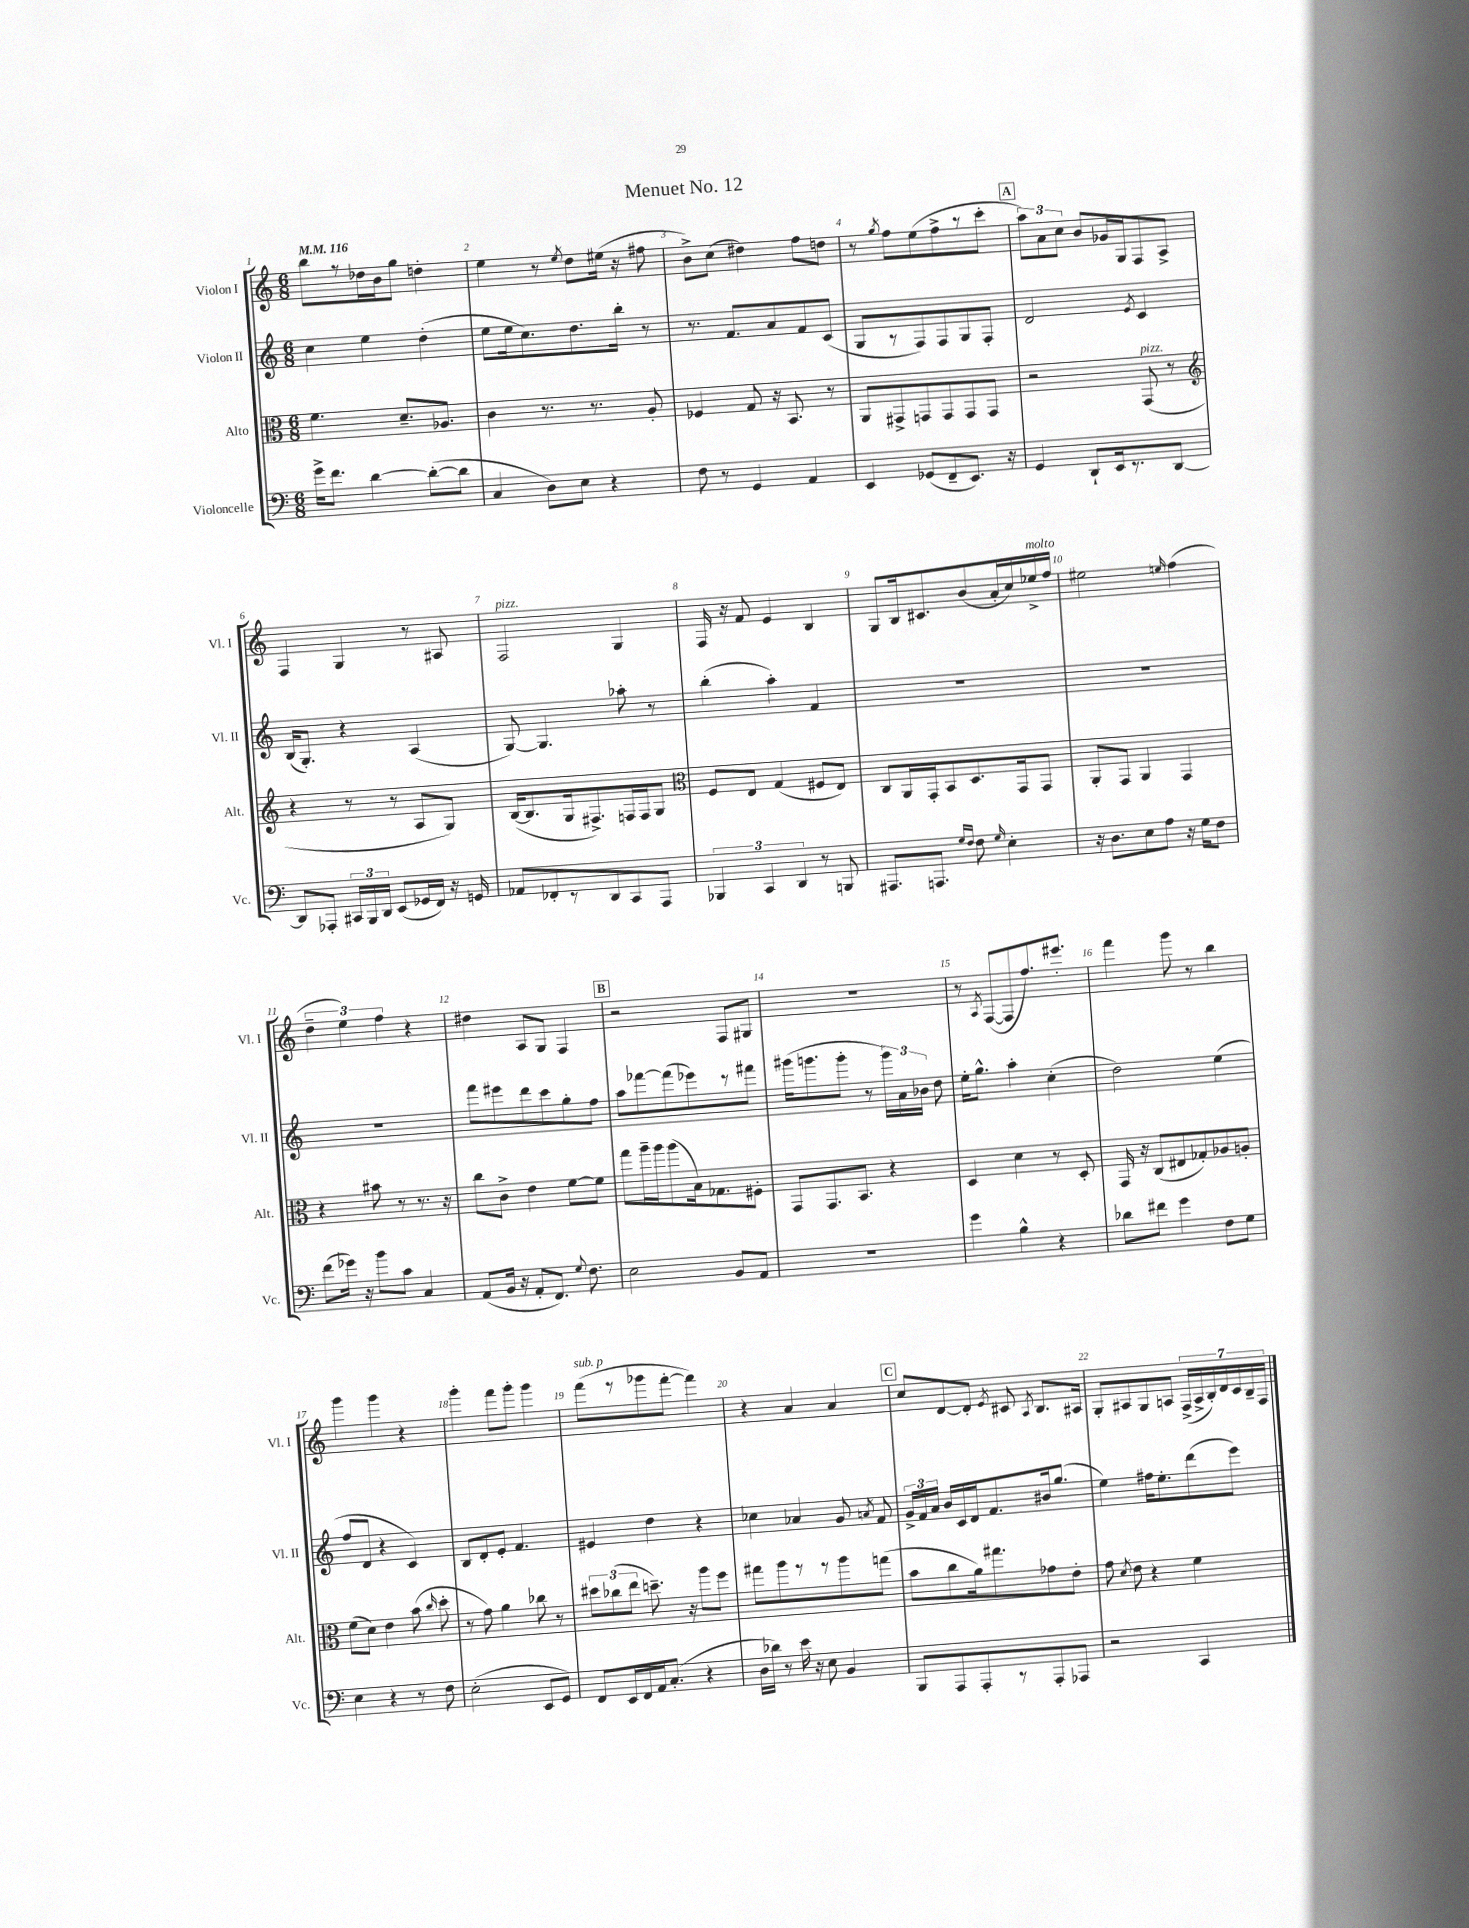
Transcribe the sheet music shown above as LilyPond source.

\header { title = "Menuet No. 12" }
<<
\new StaffGroup <<
\new Staff = "s0" \with { instrumentName = "Violon I" shortInstrumentName = "Vl. I" } {
    \clef treble \key c \major \numericTimeSignature \time 6/8 \tempo 4 = 116
    \autoBeamOff b''8[ r8 des''16 b'16 g''8] d''4-. |
    e''4 r8 \acciaccatura { e''8 } d''8[ eis''16]( r16 fis''8 |
    b'8[->) c''8]( dis''4) f''8[ d''8] |
    r8 \acciaccatura { g''8 } f''8[ e''8( f''8-> r8 c'''8]-. |
    \mark \markup { \box "A" } \tuplet 3/2 { a''8[) a'8 c''8] } b'8[ ges'16 g16 f8 a8]-> |
    f4 g4 r8 ais8 |
    f2^\markup { \italic "pizz." } g4 |
    f16 r16 f'8 e'4 b4 |
    g8[ b16 cis'8. b'8( a'16-. c''16) ees''16->^\markup { \italic "molto" } f''16] |
    eis''2 \grace { e''16 } f''4( |
    \tuplet 3/2 { d''4-- e''4) f''4 } r4 |
    dis''4 a8[ g8] f4 |
    \mark \markup { \box "B" } r2 f8[ gis8] |
    R2. |
    r8 \acciaccatura { a8 } f8[~( f8 f''8.) eis'''8.]-. |
    f'''4 g'''8 r8 b''4 |
    g'''4 g'''4 r4 |
    g'''4-. f'''8[ g'''8]-. g'''4 |
    f'''8[^\markup { \italic "sub. p" }( r8 ges'''8 f'''8]~-. f'''4) |
    r4 a'4 a'4 |
    \mark \markup { \box "C" } c''8[ d'8~ d'8]-. \acciaccatura { e'8 } cis'8 \acciaccatura { a8 } b8.[ ais16] |
    g8[-. ais8 g8 a8] \tuplet 7/4 { f16[->( a16-> b16-.) d'16 c'16 b16-- f16] } \bar "|." |
}
\new Staff = "s1" \with { instrumentName = "Violon II" shortInstrumentName = "Vl. II" } {
    \clef treble \key c \major \numericTimeSignature \time 6/8
    \autoBeamOff c''4 e''4 d''4-.( |
    e''8[ e''16 c''8.) d''8. b''16]-. r8 |
    r8. f'8.[ a'8 f'8 c'8]( |
    g8[ r8 f8) f8 g8 f8]-. |
    \mark \markup { \box "A" } d'2 \acciaccatura { e'8 } c'4 |
    b16[( g8.]-.) r4 a4( |
    g8~) g4. aes''8-. r8 |
    b''4-.( a''4-.) f'4 |
    R2. |
    R2. |
    R2. |
    f'''8[ eis'''8 d'''8 c'''8 g''8-. f''8] |
    \mark \markup { \box "B" } a''8[ fes'''8~ fes'''8( ees'''8) r8 fis'''8] |
    gis'''16[( g'''8. g'''8]-. r8 \tuplet 3/2 { g'''16[) a'16 bes'16] } d''8 |
    e''16[-. g''8.]-^ a''4-. c''4-.( |
    d''2) e''4( |
    f''8[ d'8] r4 c'4) |
    b8[ d'8-. e'8]-. f'4. |
    eis'4 d''4 r4 |
    ces''4 aes'4 g'8 \acciaccatura { a'8 } f'8 |
    \mark \markup { \box "C" } \tuplet 3/2 { g'16[-> f'16 a'16] } b'16[ c'16 d'16 f'8. bis'16 g''8.]( |
    e''4) fis''16[ e''8.-. d'''8( e'''8]) \bar "|." |
}
\new Staff = "s2" \with { instrumentName = "Alto" shortInstrumentName = "Alt." } {
    \clef alto \key c \major \numericTimeSignature \time 6/8
    \autoBeamOff f'4. d'8.[-- aes8.] |
    c'4 r8. r8. a8-. |
    fes4 g8 r16 b,8. r8 |
    a,8[ gis,8-> g,8 g,8 g,8 g,8] |
    \mark \markup { \box "A" } r2 g,8^\markup { \italic "pizz." }( r8 |
    \clef treble r4 r8 r8 a8[ g8]) |
    b16[~( b8. g16 fis8.->) f16 f16 g8] |
    \clef alto f8[ e8] g4( fis8[ e8]) |
    c8[ a,16 g,16-. b,8 d8. g,16 g,8] |
    a,8[-. g,8] a,4 g,4 |
    r4 bis'8 r8 r8. r16 |
    c''8[ c'8]-> e'4 f'8[~ f'8] |
    \mark \markup { \box "B" } g''8[ a''16-- a''16 a''8( b16) ges8. fis8]-. |
    g,8[ g,8. b,8.] r4 |
    d4 d'4 r8 d8-. |
    g,16 r16 c8[( eis8 ges8-.) aes8 a8]-. |
    f'8[( d'8]) e'4 b'8( \grace { c''16 } d''8-. |
    r8 g'8) a'4 ces''8 r8 |
    \tuplet 3/2 { dis''8[ ces''8( e''8] } d''8.--) r16 a''8[ f''8] |
    gis''8[ a''8 r8 r8 a''8 g''8]( |
    \mark \markup { \box "C" } b'8[ c''8 a'16) gis''8. ges'8 e'8]-. |
    g'8 \acciaccatura { d'8 } e'8 r4 f'4 \bar "|." |
}
\new Staff = "s3" \with { instrumentName = "Violoncelle" shortInstrumentName = "Vc." } {
    \clef bass \key c \major \numericTimeSignature \time 6/8
    \autoBeamOff g'16[-> f'8.] d'4~ d'8[~-.( d'8] |
    c4 d8[) e8] r4 |
    f8 r8 g,4 a,4 |
    e,4 ges,8[( f,8-- e,8.]) r16 |
    \mark \markup { \box "A" } g,4 d,8[-! e,16 r8. d,8]~ |
    d,8[ aes,,8]-. \tuplet 3/2 { cis,16[ b,,16 d,16] } e,8[( ges,16 f,16]) r16 g,16 |
    aes,8[ fes,8-. r8 d,8 c,8 a,,8] |
    \tuplet 3/2 { bes,,4 c,4 d,4 } r8 b,,8 |
    ais,,8.[ a,,8.] \grace { g16[ f16] } f8 \grace { g16 } e4-. |
    r16 d8.[ e8 a8] r16 g16[ f8] |
    f'8[( ges'16]) r16 b'8[ c'8] c4 |
    a,8[( b,16] r16 a,8[-. f,8.]) \appoggiatura { g8 } f8. |
    \mark \markup { \box "B" } e2 b,8[ a,8] |
    R2. |
    g'4 b4-^ r4 |
    des'8[ fis'8] g'4 f8[ g8] |
    e4 r4 r8 f8 |
    e2-.( e,8[ g,8]) |
    f,8[ e,16 f,16 a,16 c8.]-.( r4 |
    d16[ des'16]) r8 e'16 r16 e8 b,4 |
    \mark \markup { \box "C" } b,,8[ a,,8 a,,8-. r8 a,,8-. aes,,8] |
    r2 c,4 \bar "|." |
}
>>
>>
\layout { \context { \Score \override BarNumber.break-visibility = ##(#f #t #t) barNumberVisibility = #all-bar-numbers-visible } }
